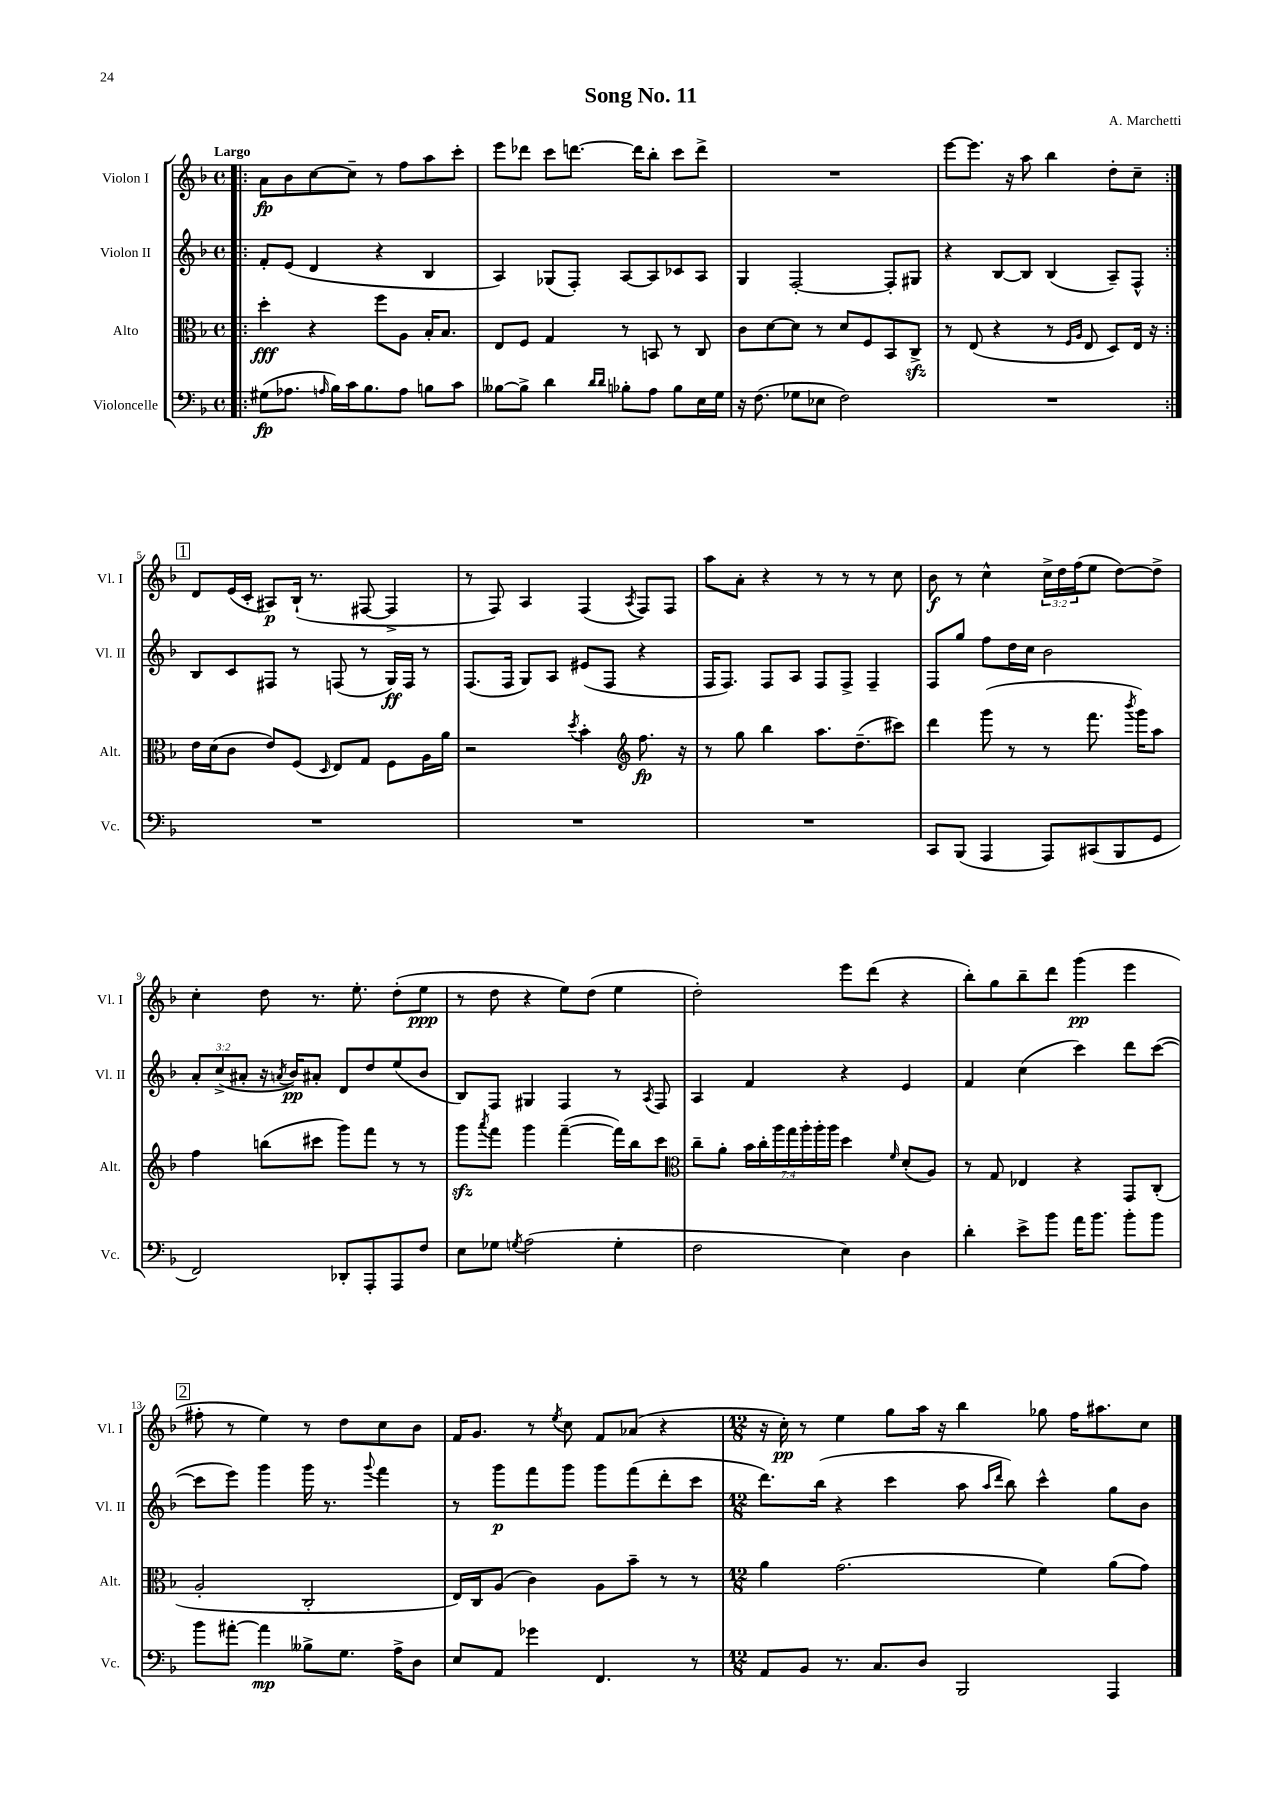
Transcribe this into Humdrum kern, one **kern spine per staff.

**kern	**kern	**kern	**kern
*staff4	*staff3	*staff2	*staff1
*clefF4	*clefC3	*clefG2	*clefG2
*k[b-]	*k[b-]	*k[b-]	*k[b-]
*M4/4	*M4/4	*M4/4	*M4/4
*met(c)	*met(c)	*met(c)	*met(c)
=!|:	=!|:	=!|:	=!|:
(8G#\L	4dd'\	8f'/L	8a\L
8.A-\J	.	(8e/J	8b-\
.	4r	4d/	[8cc\
16qqA/	.	.	.
16B-\LL)	.	.	.
16c\J	.	.	8cc~\]J
8.B-\	.	.	.
.	8ff\L	4r	8r
8A\J	8A\J	.	8ff\L
8B\L	16B-'/LK	4B-/	8aa\
.	8.B-/J	.	.
8c\J	.	.	8ccc'\J
=	=	=	=
[8B--\L	8E/L	4A/)	8eee\L
8B--^\]J	8F/J	.	8ddd-\J
4d\	4G/	(8G-/L	8ccc\L
.	.	8F'/J)	[8.ddd\J
16qqd/LL	.	.	.
16qqd/JJ	.	.	.
8B-'\L	8r	[8A/L	.
.	.	.	16ddd\]LK
8A\J	8BB/	8A/]	8bb-'\J
8B-\L	8r	8c-/	8ccc\L
16E\L	8C/	8A/J	8ddd^\J
16G\JJ	.	.	.
=	=	=	=
16r	8c\L	4G/	1r
(8.F\	.	.	.
.	[8d\	.	.
8G-\L	8d\]J	[2F'/	.
8E-\J	8r	.	.
2F\)	8d/L	.	.
.	8F/	.	.
.	8BB-/	8F'/]L	.
.	8C^/J	8G#/J	.
=	=	=	=
1r	8r	4r	[8eee\L
.	(8E/	.	8.eee\]J
.	4r	[8B-/L	.
.	.	.	16r
.	.	8B-/]J	8aa\
.	8r	(4B-/	4bb-\
.	16qqF/LL	.	.
.	16qqA/JJ	.	.
.	8E/	.	.
.	8D/L)	8A~/L)	8dd'\L
.	16E/Jk	8F^^/J	8cc~\J
.	16r	.	.
=:|!	=:|!	=:|!	=:|!
1r	16e\LL	8B-/L	8d/L
.	(16d\J	.	.
.	8c\J	8c/	(16e/L
.	.	.	16c'/JJ
.	8e/L)	8F#/J	8A#/L)
.	(8F/J	8r	(16B-`/Jk
.	.	.	8.r
.	16qqD/	.	.
.	8E/L)	(8F/	.
.	8G/J	8r	[8F#/
.	8F\L	16G/LL)	4F#^/]
.	.	16F/JJ	.
.	16A\L	8r	.
.	16a\JJ	.	.
=	=	=	=
1r	2r	(8.F/L	8r
.	.	.	8F/)
.	.	16F/Jk	.
.	.	8G/L)	4A/
.	.	8A/J	.
.	8qdd/	.	.
.	4b-'\	(8e#/L	(4F/
.	.	8F/J	.
*	*clefG2	*	*
.	.	.	8qA/
.	8.ff\	4r	8F/L)
.	.	.	8F/J
.	16r	.	.
=	=	=	=
1r	8r	16F/LK	8aa\L
.	.	8.F/J)	.
.	8gg\	.	8a'\J
.	4bb-\	8F/L	4r
.	.	8A/J	.
.	8.aa\L	8F/L	8r
.	.	8F^/J	8r
.	(8.dd~\	.	.
.	.	4F~/	8r
.	8ccc#\J)	.	8cc\
=	=	=	=
8CC/L	4ddd\	8F/L	8b-\
(8BBB-/J	.	8gg/J	8r
4AAA/	(8ggg\	8ff\L	4cc^^\
.	8r	16dd\L	.
.	.	16cc\JJ	.
8AAA/L)	8r	2b-\	24cc^\LL
.	.	.	24dd\
.	.	.	(24ff\J
(8CC#/	8.fff\	.	8ee\J
8BBB-/	.	.	[8dd\L)
.	8qbbb-/	.	.
.	16ggg\LK)	.	.
8GG/J	8aa\J	.	8dd^\]J
=	=	=	=
2FF/)	4ff\	12a'/L	4cc'\
.	.	(12cc^/	.
.	.	12a#'/J	.
.	(8bb\L	16r	8dd\
.	.	8qa/	.
.	.	16b-/LK)	.
.	8ccc#\J	8a#'/J	8.r
8DD-'/L	8ggg\L)	8d/L	.
.	.	.	8.ee'\
8AAA'/	8fff\J	8dd/	.
8AAA/	8r	(8ee/	(8dd'\L
8F/J	8r	8b-/J	8ee\J
=	=	=	=
8E\L	8ggg\L	8B-/L)	8r
.	8qaaa/	.	.
8G-\J	8fff\J	8F/J	8dd\
8qG/	.	.	.
(2A\	4ggg\	4G#/	4r
.	([4fff~\	4F/	8ee\L)
.	.	.	(8dd\J
4G'\	16fff\]LL)	8r	4ee\
.	16bb-\J	.	.
.	.	8qA/	.
.	8ccc\J	8F/	.
=	=	=	=
*	*clefC3	*	*
2F\	8cc~\L	4A/	2dd'\)
.	8a'\J	.	.
.	28b-\LL	4f/	.
.	28cc'\	.	.
.	28aa\	.	.
.	28gg\	.	.
.	28aa'\	.	.
.	28aa'\	.	.
.	28aa\JJ	.	.
4E\)	4dd\	4r	8eee\L
.	.	.	(8ddd\J
.	16qqf/	.	.
4D\	(8d'/L	4e/	4r
.	8A/J)	.	.
=	=	=	=
4d'\	8r	4f/	8bb-'\L)
.	8G/	.	8gg\
8e^\L	4E-/	(4cc\	8bb-~\
8b-\J	.	.	8ddd\J
16a\LK	4r	4ccc\)	(4ggg\
8.b-\J	.	.	.
8b-'\L	8GG/L	8ddd\L	4eee\
8b-\J	(8C'/J	([8ccc\J	.
=	=	=	=
8b-\L	2A'/	8ccc\]L	8ff#'\
[8a#'\J	.	8eee\J)	8r
4a#\]	.	4ggg\	4ee\)
8B--^\L	2C'/	16ggg\	8r
.	.	8.r	.
8.G\J	.	.	8dd\L
.	.	8qqggg/	.
.	.	4fff\	8cc\
16A^\LK	.	.	.
8D\J	.	.	8b-\J
=	=	=	=
8E/L	16E/LL)	8r	16f/LK
.	16C/J	.	8.g/J
8AA/J	(8A/J	8ggg\L	.
4g-\	4c\)	8fff\	8r
.	.	.	8qee/
.	.	8ggg\J	8cc\
4.FF/	8A\L	8ggg\L	8f/L
.	8b-~\J	(8fff\	(8a-/J
.	8r	8ddd'\	4r
8r	8r	8ccc\J	.
=	=	=	=
*M12/8	*M12/8	*M12/8	*M12/8
8AA/L	4a\	8.ddd\L)	16r
.	.	.	16cc'\)
8BB-/J	.	.	8r
.	.	(16bb-\Jk	.
8.r	(2.g\	4r	4ee\
8.C/L	.	.	.
.	.	4ccc\	8gg\L
8D/J	.	.	16aa\Jk
.	.	.	16r
2BBB-/	.	8aa\	4bb-\
.	.	16qqaa/LL	.
.	.	16qqddd/JJ	.
.	.	8bb-\)	.
.	4f\)	4ccc^^\	8gg-\
.	.	.	16ff\LK
.	.	.	8.aa#\
4AAA/	(8a\L	8gg\L	.
.	8g\J)	8b-\J	8cc\J
==	==	==	==
*-	*-	*-	*-
